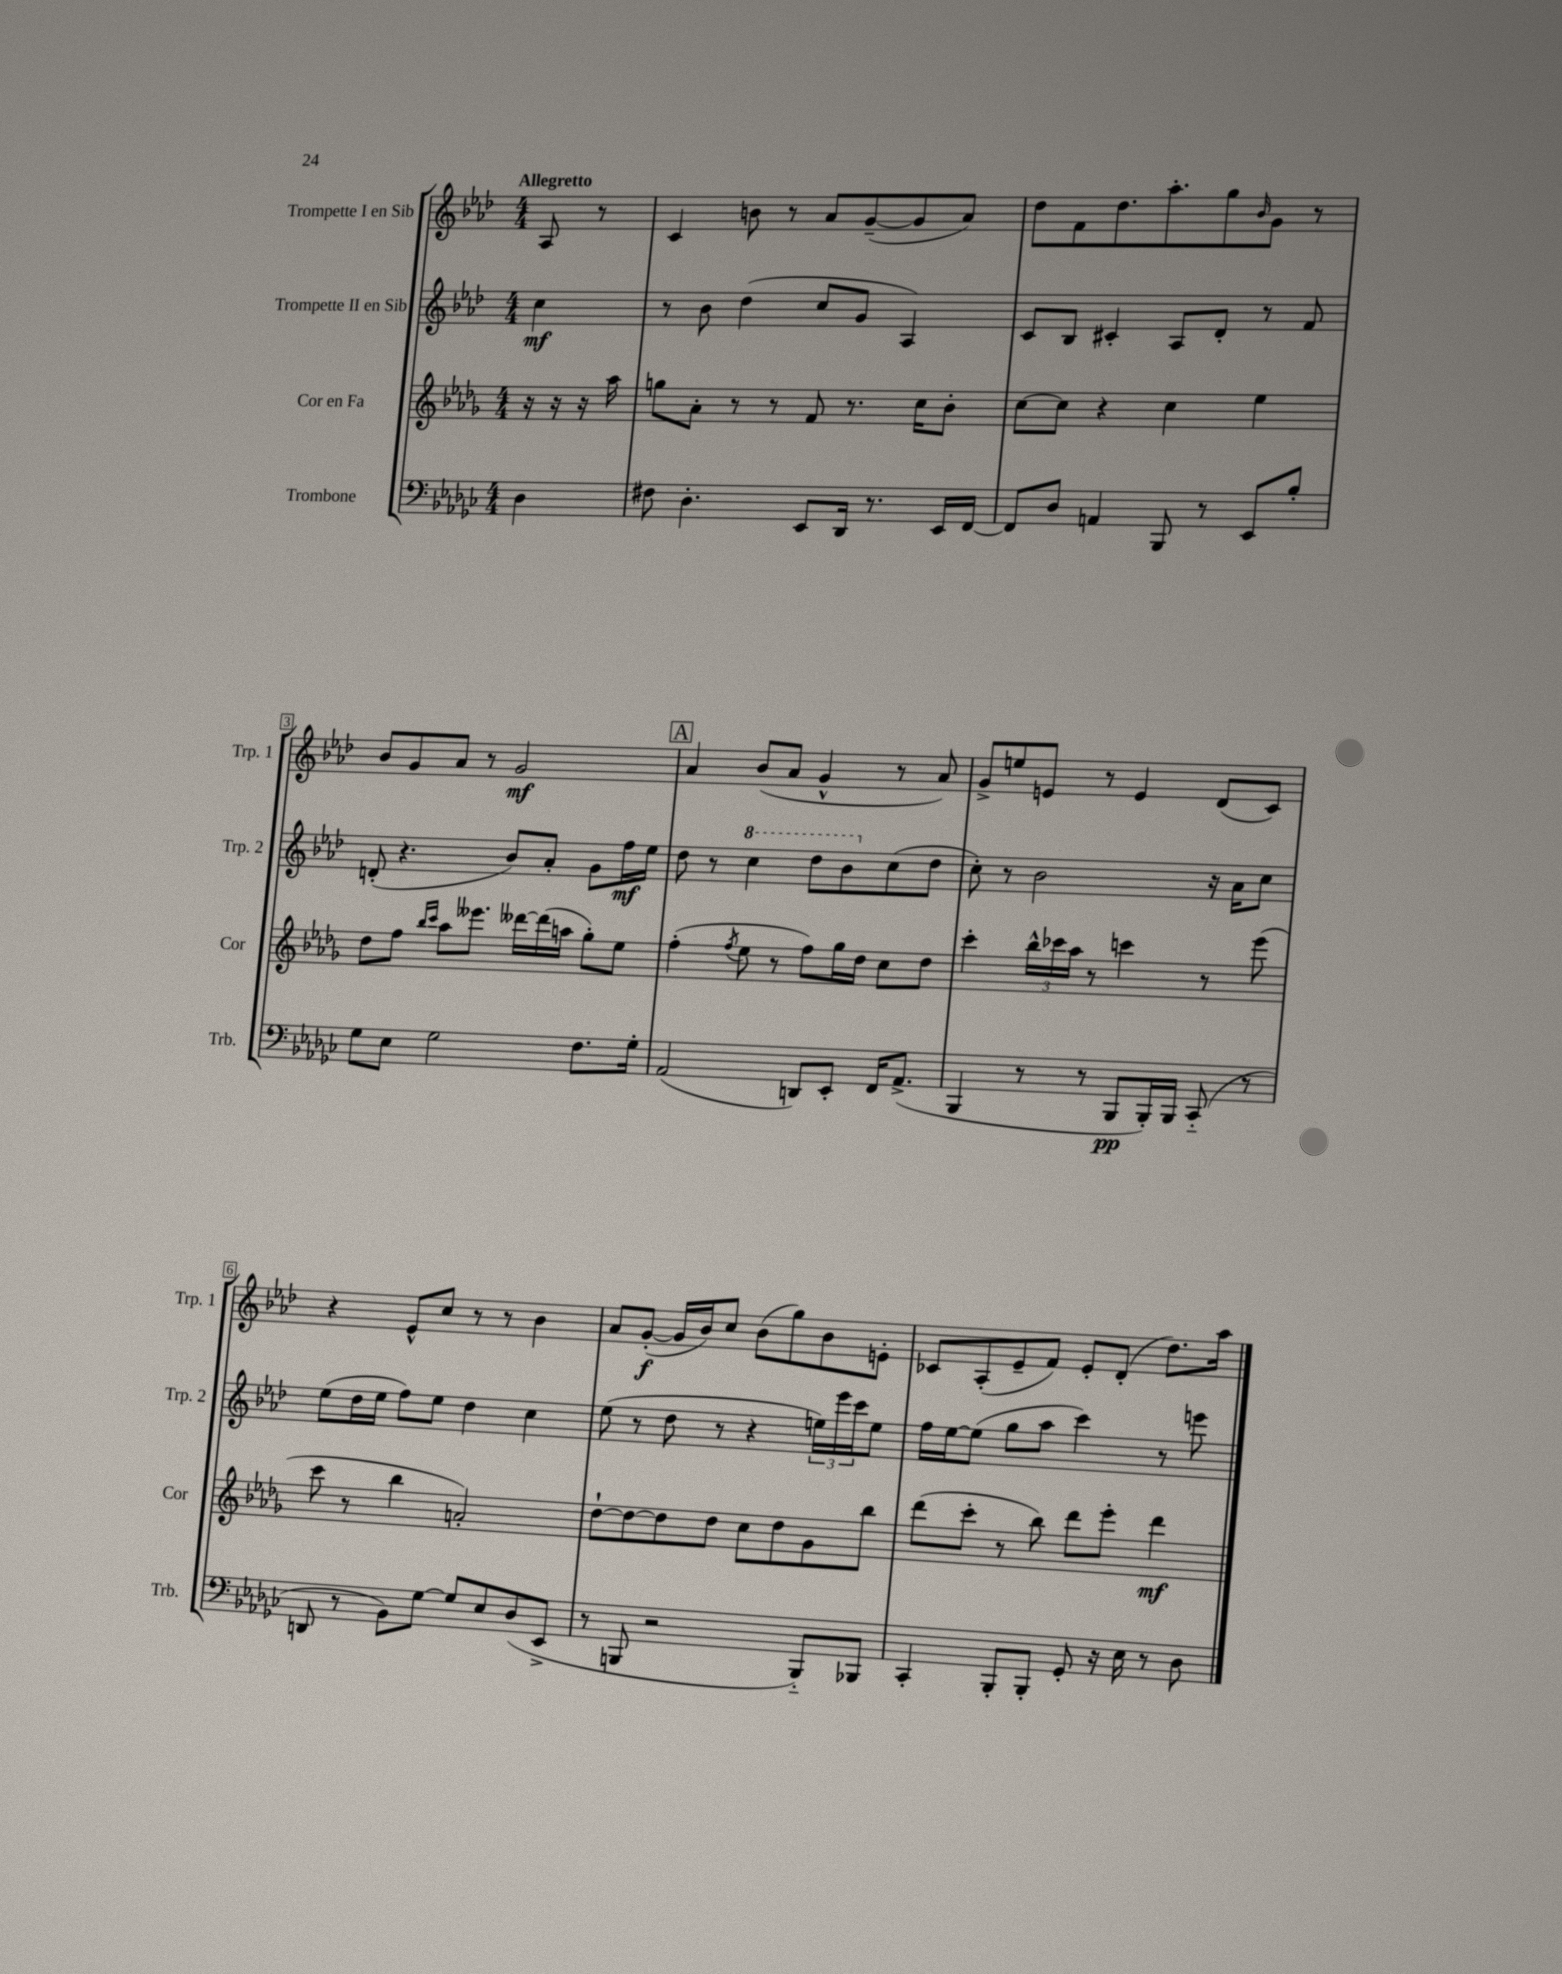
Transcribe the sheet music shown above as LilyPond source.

<<
\new StaffGroup <<
\new Staff = "s0" \with { instrumentName = "Trompette I en Sib" shortInstrumentName = "Trp. 1" } {
    \clef treble \key aes \major \numericTimeSignature \time 4/4 \partial 4 \tempo "Allegretto"
    aes8 r8 |
    c'4 b'8 r8 aes'8 g'8~--( g'8 aes'8) |
    des''8 f'8 des''8. aes''8.-. g''8 \grace { bes'16 } g'8 r8 |
    bes'8 g'8 aes'8 r8 g'2\mf |
    \mark \markup { \box "A" } aes'4 bes'8( aes'8 g'4-^ r8 aes'8) |
    g'8-> e''8 e'8 r8 e'4 des'8( c'8) |
    r4 ees'8-^ c''8 r8 r8 bes'4 |
    aes'8 g'8~-.\f( g'16 bes'16) c''8 bes'8( g''8) bes'8 e'8-. |
    ces'8 aes8-.( ees'8-- f'8) ees'8-. des'8-.( des''8.) aes''16 \bar "|." |
}
\new Staff = "s1" \with { instrumentName = "Trompette II en Sib" shortInstrumentName = "Trp. 2" } {
    \clef treble \key aes \major \numericTimeSignature \time 4/4 \partial 4
    c''4\mf |
    r8 bes'8 des''4( c''8 g'8 aes4) |
    c'8 bes8 cis'4-. aes8 des'8-. r8 f'8 |
    d'8-.( r4. bes'8) aes'8-. g'8 f''16\mf ees''16 |
    \mark \markup { \box "A" } des''8 r8 \ottava #1 c'''4 des'''8 bes''8 \ottava #0 c''8( des''8 |
    c''8-.) r8 bes'2 r16 aes'16 c''8 |
    ees''8( des''16 ees''16 f''8) ees''8 des''4 c''4 |
    ees''8( r8 des''8 r8 r4 \tuplet 3/2 { e''16) ees'''16 c'''16 } e''8 |
    f''16 ees''16~ ees''8( g''8 aes''8 c'''4) r8 e'''8 \bar "|." |
}
\new Staff = "s2" \with { instrumentName = "Cor en Fa" shortInstrumentName = "Cor" } {
    \clef treble \key des \major \numericTimeSignature \time 4/4 \partial 4
    r16 r16 r16 aes''16 |
    g''8 aes'8-. r8 r8 f'8 r8. c''16 bes'8-. |
    c''8~ c''8 r4 c''4 ees''4 |
    des''8 f''8 \grace { bes''16 c'''16 } aes''8 eeses'''8. deses'''16~ deses'''16( a''16 ges''8-.) ees''8 |
    \mark \markup { \box "A" } f''4-.( \acciaccatura { f''8 } ees''8 r8 f''8) ges''16 des''16 c''8 des''8 |
    c'''4-. \tuplet 3/2 { bes''16-^ ces'''16 aes''16 } r8 c'''4 r8 ees'''8( |
    c'''8 r8 bes''4 a'2-.) |
    des''8~-! des''8~ des''8 des''8 c''8 des''8 ges'8 bes''8 |
    des'''8( c'''8-. r8 bes''8) des'''8 ees'''8-. des'''4\mf \bar "|." |
}
\new Staff = "s3" \with { instrumentName = "Trombone" shortInstrumentName = "Trb." } {
    \clef bass \key ges \major \numericTimeSignature \time 4/4 \partial 4
    des4 |
    fis8 des4.-. ees,8 des,16 r8. ees,16 f,16~ |
    f,8 des8 a,4 bes,,8 r8 ees,8 bes8-. |
    ges8 ees8 ges2 f8. ges16-. |
    \mark \markup { \box "A" } aes,2( d,8) ees,8-. f,16 aes,8.->( |
    bes,,4 r8 r8 bes,,8\pp bes,,16-.) bes,,16 ces,8-_( r8 |
    d,8 r8 bes,8) ges8~ ges8 ees8 des8( ees,8-> |
    r8 b,,8 r2 b,,8-_) bes,,8 |
    ces,4-. bes,,8-. bes,,8-. ges,8-. r16 ees16 r8 des8 \bar "|." |
}
>>
>>
\layout { \context { \Score \override BarNumber.stencil = #(make-stencil-boxer 0.1 0.3 ly:text-interface::print) } }
